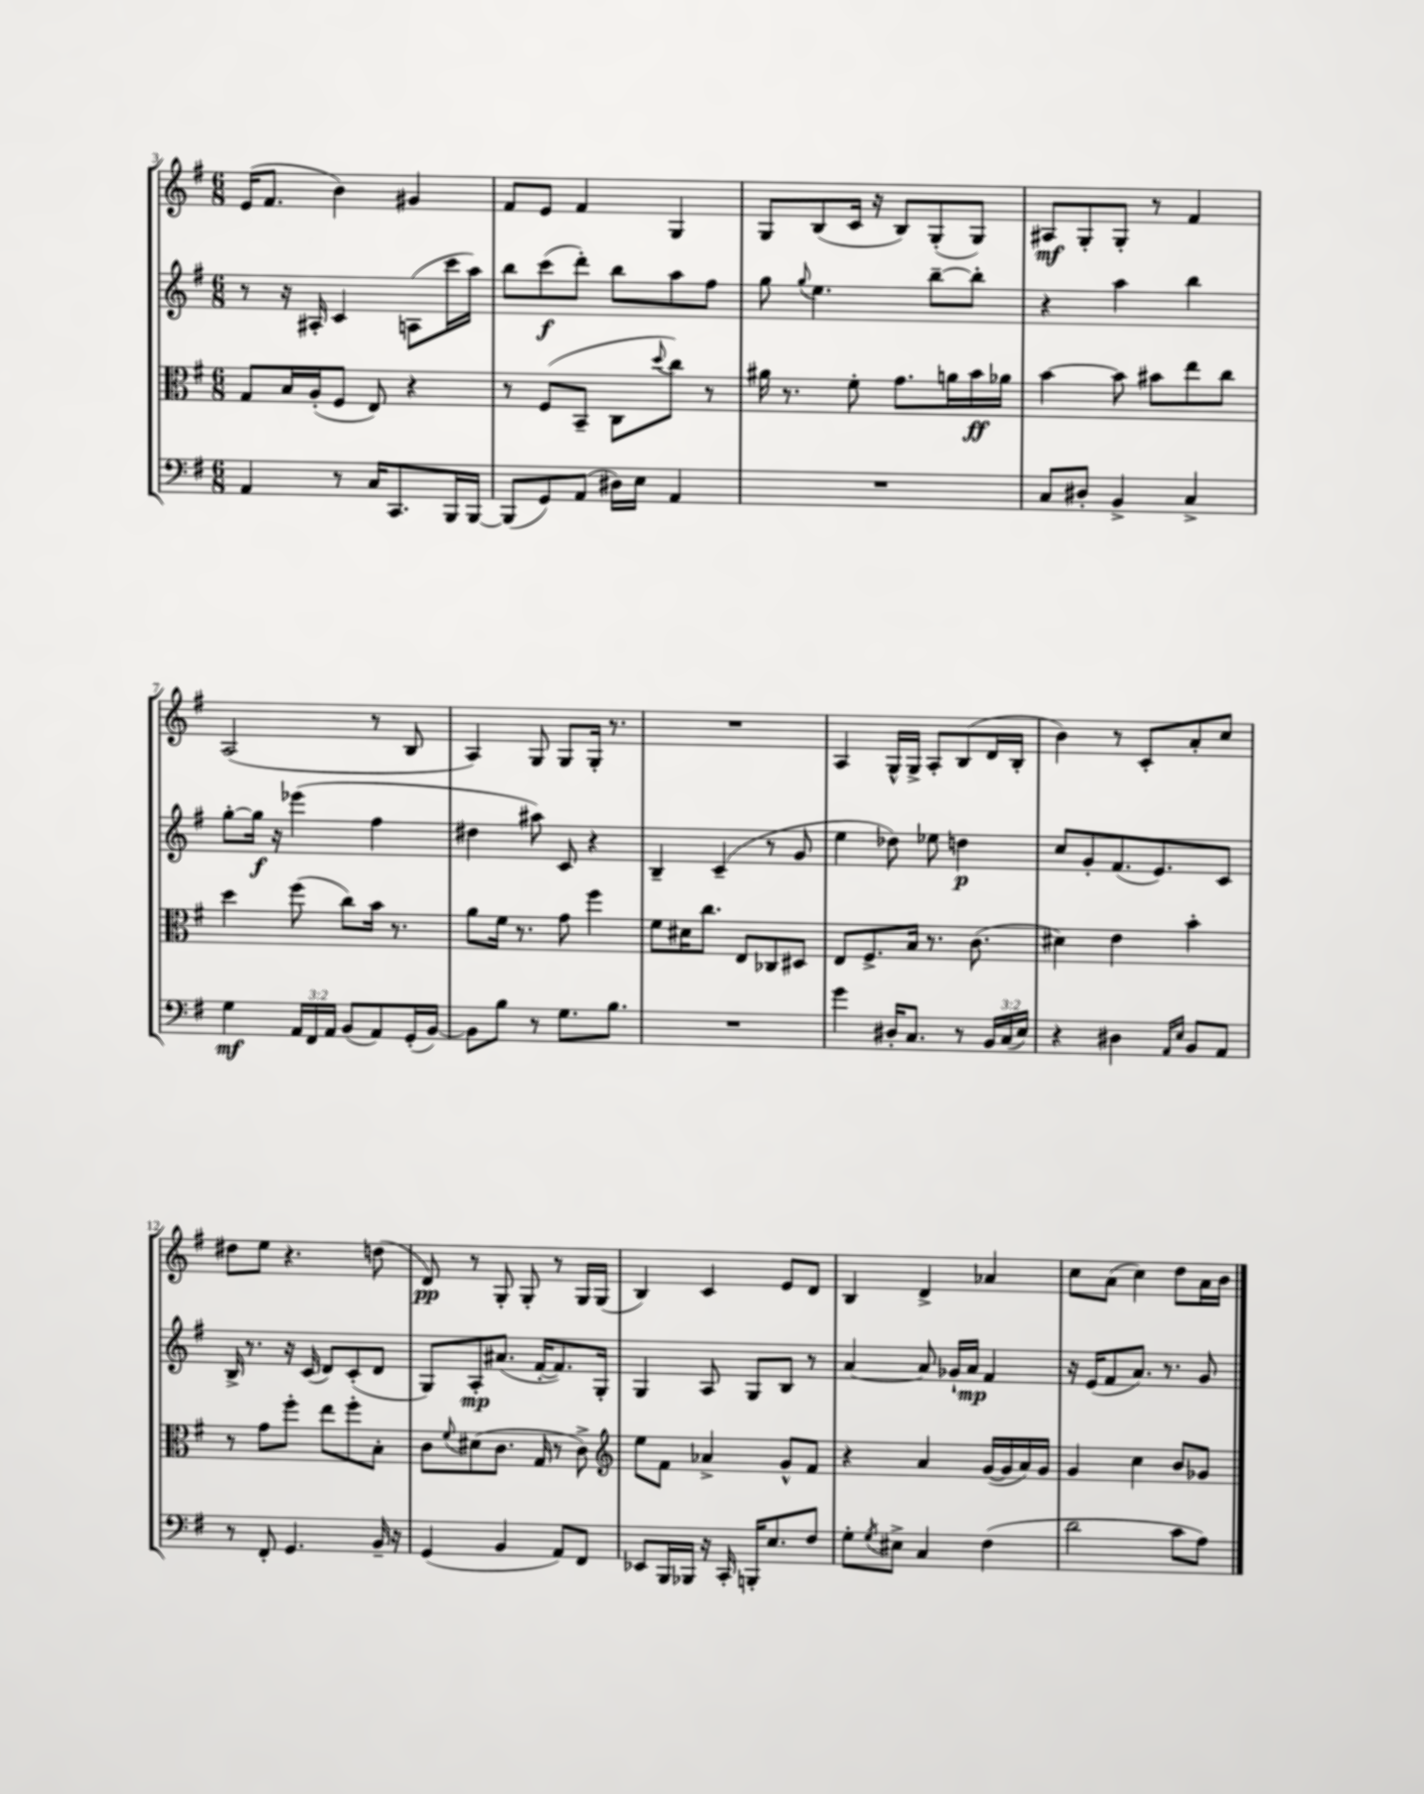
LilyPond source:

<<
\new StaffGroup <<
\new Staff = "s0" {
    \clef treble \key g \major \numericTimeSignature \time 6/8
    e'16( fis'8. b'4) gis'4 |
    fis'8 e'8 fis'4 g4 |
    g8 b8( c'16 r16 b8) g8-.( g8) |
    ais8\mf g8-. g8-. r8 fis'4 |
    a2( r8 b8 |
    a4) g8 g8 g16-. r8. |
    R2. |
    a4 g16-^ g16-> a8-. b8( d'16 b16-. |
    b'4) r8 c'8-. a'8-. c''8 |
    dis''8 e''8 r4. d''8( |
    d'8\pp) r8 g8-. g8-. r8 g16 g16( |
    b4) c'4 e'8 d'8 |
    b4 d'4-> aes'4 |
    c''8 a'8( c''4) d''8 a'16 b'16 \bar "|." |
}
\new Staff = "s1" {
    \clef treble \key g \major \numericTimeSignature \time 6/8
    r8 r16 ais16-. c'4 a8( c'''16 a''16) |
    b''8 c'''8\f( d'''8-.) b''8 a''8 fis''8 |
    g''8 \appoggiatura { g''8 } e''4. b''8~-- b''8-. |
    r4 a''4 b''4 |
    g''8~-. g''16\f r16 ees'''4( fis''4 |
    dis''4 ais''8) c'8 r4 |
    b4-- c'4--( r8 g'8 |
    e''4 des''8) ees''8 d''4\p |
    c''8 g'8-. fis'8.( e'8.) c'8 |
    b16-> r8. r16 c'16( d'8) c'8-.( d'8 |
    g8) a8-.\mp ais'8.( fis'16~-. fis'8.) g16-. |
    g4 a8 g8 b8 r8 |
    a'4~ a'8 ges'16-! a'16\mp fis'4 |
    r16 e'16( fis'8 a'8.) r8. g'8 \bar "|." |
}
\new Staff = "s2" {
    \clef alto \key g \major \numericTimeSignature \time 6/8
    g8 b16 a16-.( fis8 e8) r4 |
    r8 fis8( b,8-- c8 \appoggiatura { d''8 } c''8) r8 |
    ais'16 r8. fis'8-. g'8. a'16 b'16\ff aes'16 |
    b'4~ b'8 bis'8 e''8 c''8 |
    d''4 fis''8( c''8) b'16 r8. |
    a'8 fis'16 r8. g'8 fis''4 |
    fis'8 dis'16 c''8. e8 ces8 dis8 |
    e8 fis8.-> b16 r8. c'8.( |
    dis'4) e'4 b'4-. |
    r8 g'8 fis''8-. e''8 fis''8-. b8-. |
    c'8 \appoggiatura { fis'8 } dis'8( c'8. g16 r8 c'8->) |
    \clef treble e''8 fis'8 aes'4-> g'8-^ fis'8 |
    r4 a'4 g'16~( g'16 a'16) g'16 |
    g'4 c''4 b'8 ges'8 \bar "|." |
}
\new Staff = "s3" {
    \clef bass \key g \major \numericTimeSignature \time 6/8 \override Staff.TupletNumber.text = #tuplet-number::calc-fraction-text
    a,4 r8 c16 c,8. b,,16 b,,16~ |
    b,,8( g,8) a,8( dis16) e16 a,4 |
    R2. |
    c8 dis8-. b,4-> c4-> |
    g4\mf \tuplet 3/2 { a,16 fis,16 a,16 } b,8( a,8) g,16-.( b,16~) |
    b,8 b8 r8 g8. b8. |
    R2. |
    g'4 dis16-. c8. r8 \tuplet 3/2 { b,16 c16( e16) } |
    r4 dis4 \grace { a,16 e16 } b,8 a,8 |
    r8 fis,8-. g,4. b,16-- r16 |
    g,4( b,4 a,8) fis,8 |
    ees,8 b,,16 bes,,16 r16 c,16-. b,,16-. e8. fis8 |
    g8-. \acciaccatura { g8 } eis8-> c4 fis4( |
    d'2 c'8 a8) \bar "|." |
}
>>
>>
\layout { \context { \Score currentBarNumber = #3 } }
